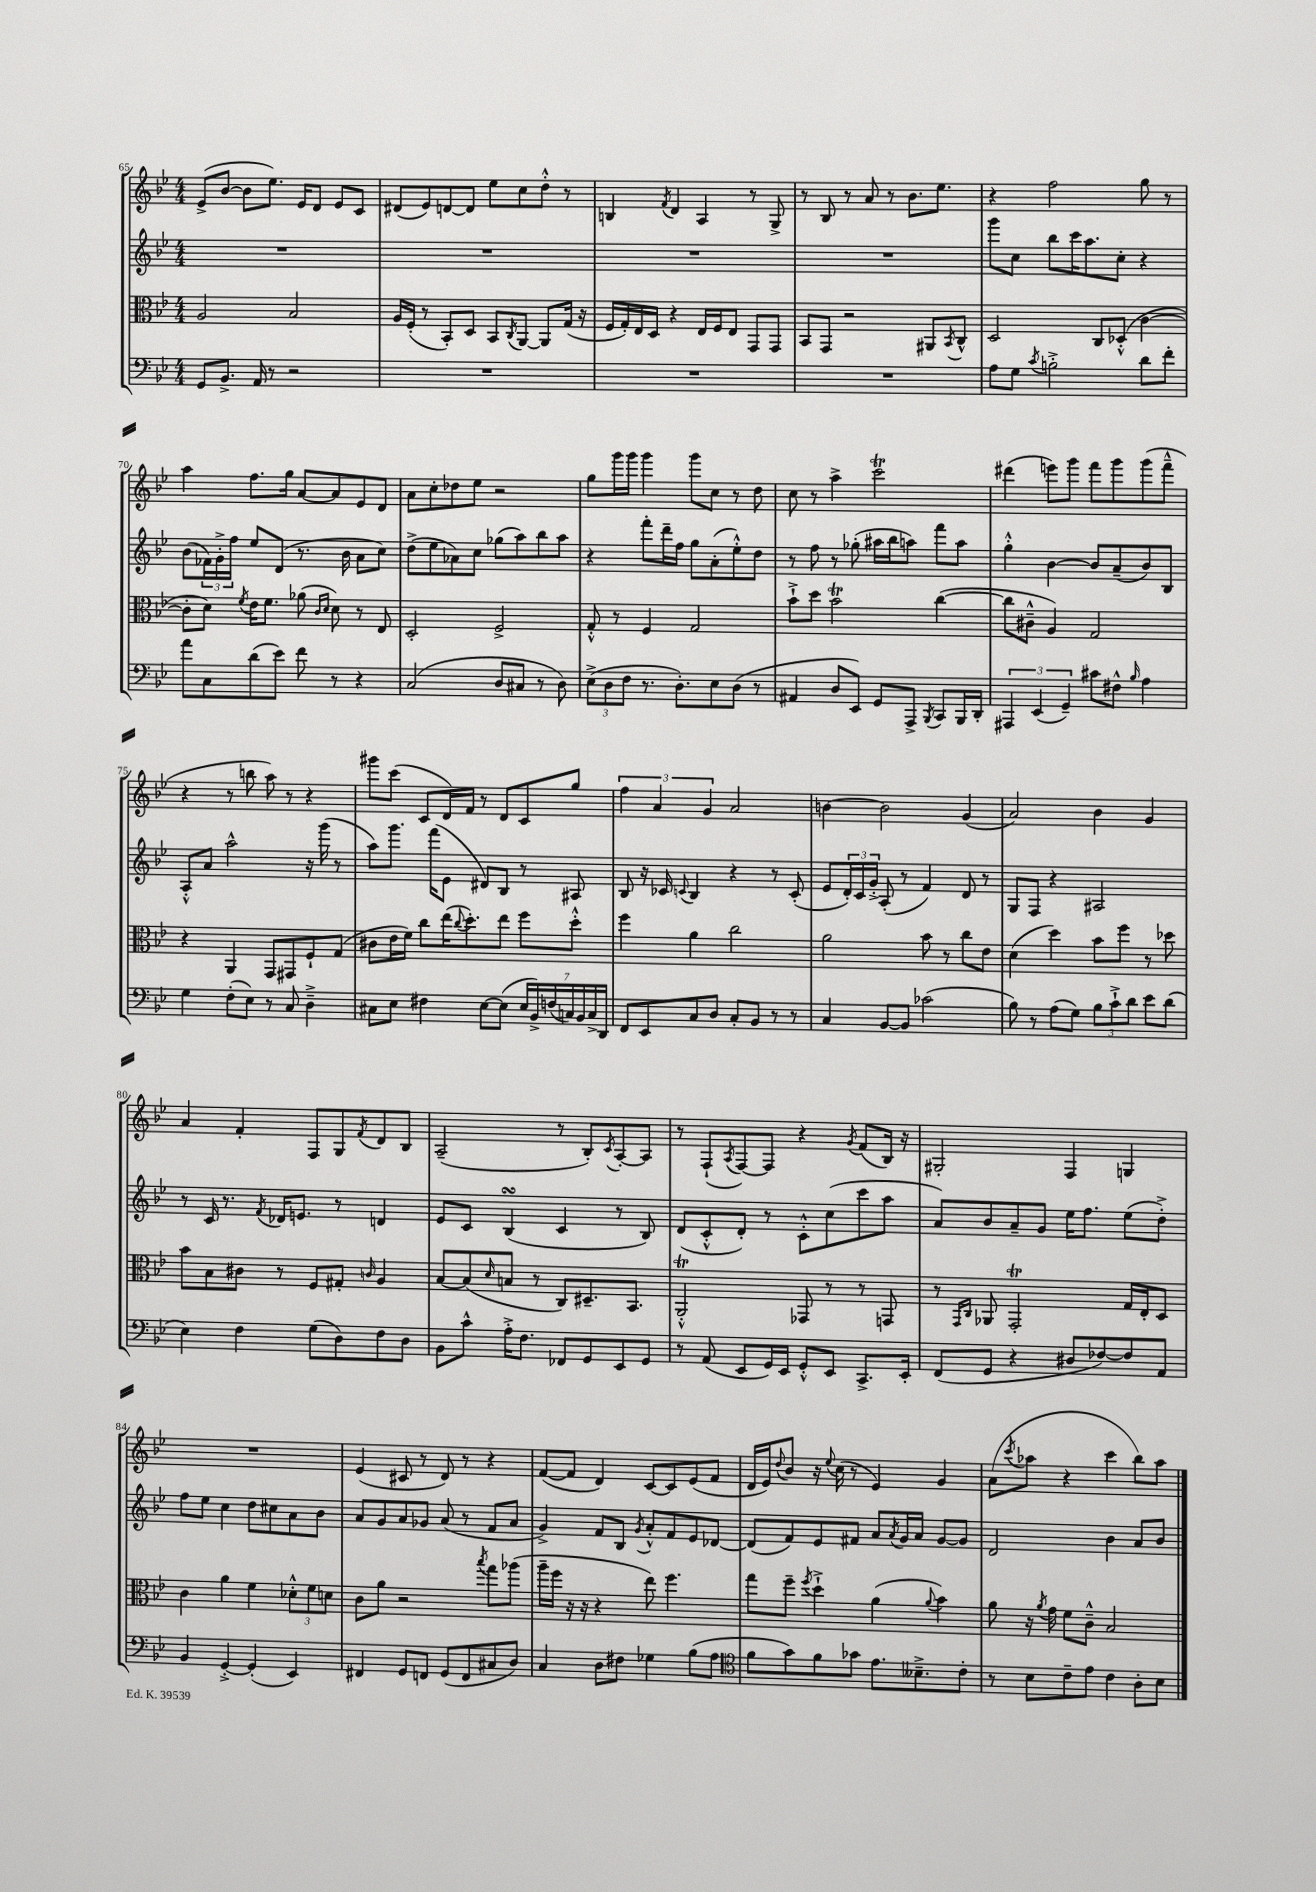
<<
\new StaffGroup <<
\new Staff = "s0" {
    \clef treble \key bes \major \numericTimeSignature \time 4/4
    ees'8->( bes'8~ bes'8 ees''8.) ees'16 d'8 ees'8 c'8 |
    dis'8( ees'8) d'8~ d'8 ees''8 c''8 d''8-.-^ r8 |
    b4 \acciaccatura { f'8 } d'4 a4 r8 g8-> |
    r8 bes8 r8 a'8 r8 bes'8. ees''8. |
    r4 f''2 g''8 r8 |
    a''4 f''8. g''16 a'8~ a'8 ees'8 d'8 |
    a'8 c''8-. des''8 ees''8 r2 |
    g''8 g'''16 g'''16 g'''4 g'''8 c''8 r8 d''8 |
    c''8 r8 a''4-> c'''2\trill |
    dis'''4( e'''8) g'''8 f'''8 g'''8 g'''8( f'''8---^ |
    r4 r8 b''8 a''8) r8 r4 |
    gis'''8 c'''8( c'8 d'16) f'16 r8 d'8 c'8 g''8 |
    \tuplet 3/2 { f''4 a'4 g'4 } a'2 |
    b'4~ b'2 g'4( |
    a'2) bes'4 g'4 |
    a'4 f'4-. f8 g8 \acciaccatura { f'8 } d'8 bes8 |
    a2--( r8 bes8-.) \acciaccatura { c'8 } a8~-. a8 |
    r8 f8-!( \acciaccatura { a8 } f8~) f8 r4 \acciaccatura { g'8 } f'8( bes16) r16 |
    gis2-. f4 g4 |
    R1 |
    ees'4( cis'8 r8 d'8) r8 r4 |
    f'8~( f'8 d'4) c'8~ c'8 ees'8( f'8 |
    d'16 ees'16) \appoggiatura { d''8 } bes'8 r16 \appoggiatura { ees''8 } c''16( r8 ees'4) g'4 |
    a'8( \acciaccatura { c'''8 } aes''8 r4 c'''4 bes''8) aes''8 \bar "|." |
}
\new Staff = "s1" {
    \clef treble \key bes \major \numericTimeSignature \time 4/4
    R1 |
    R1 |
    R1 |
    R1 |
    g'''8 c''8 bes''8 c'''16 a''8. c''8-. r4 |
    bes'8( \tuplet 3/2 { fes'16) g'16-.-> f''16 } ees''8 d'8( r8. bes'16 a'8 c''8) |
    d''8->( ees''8 aes'8) c''8 ges''8( a''8) bes''8 a''8 |
    r4 f'''8-. d'''16-- f''16 g''8 a'8-.( ees''8-.-^) d''8 |
    r8 f''8 r8 ges''8-.( ais''16 bes''16 a''8) f'''8 a''8 |
    g''4-.-^ bes'4~ bes'8 a'8--( bes'8) bes8 |
    a8-.-^ a'8 a''2-^ r16 g'''16( r8 |
    a''8) g'''8. f'''16( ees'8 dis'8) bes8 r8 ais8 |
    bes8 r16 ces'16 \appoggiatura { c'8 } bes4 r4 r8 c'8-.( |
    ees'8 \tuplet 3/2 { d'16-.) c'16 g'16-.-> } a8-.( r8 f'4) d'8 r8 |
    g8 f8 r4 ais2 |
    r8 c'16 r8. \acciaccatura { f'8 } des'16 e'8. r8 d'4 |
    ees'8 c'8 bes4\turn( c'4 r8 bes8) |
    d'8( c'8-.-^ d'8-.) r8 c'8-.-^ c''8( c'''8 a''8 |
    a'8) bes'8 a'8-- g'8 ees''16 f''8. ees''8( d''8-.->) |
    f''8 ees''8 c''4 d''8 cis''8 a'8 bes'8 |
    a'8 g'8 a'8 ges'8 a'8( r8 f'8 a'8 |
    g'4->) f'8 bes8 \acciaccatura { g'8 } a'8-.-^ f'8 ees'8 des'8~ |
    des'8( f'8) ees'8 fis'8 a'8 \acciaccatura { a'8 } g'16 a'16 g'8~ g'8 |
    d'2 bes'4 a'8 bes'8 \bar "|." |
}
\new Staff = "s2" {
    \clef alto \key bes \major \numericTimeSignature \time 4/4
    a2 bes2 |
    a16 f16-.( r8 bes,8-.) d8 bes,8 \acciaccatura { c8 } a,8~ a,8 g16( r16 |
    f16 g16-.) ees16 d16 r4 ees16 f16 ees8 g,8 g,8 |
    bes,8 g,8 r2 ais,8 \acciaccatura { bes,8 } c8-^ |
    d2 c8 des8-.-^( c'4~ |
    c'8-. d'8) \acciaccatura { f'8 } ees'16 f'8. aes'8( \grace { c'16 d'16 } d'8) r8 ees8 |
    d2-. f2-> |
    g8-.-^ r8 f4 g2 |
    bes'8-!-> d''8 bes'2\trill c''4~( |
    c''8 cis'8---^ a4) g2 |
    r4 a,4 g,8 gis,8 f8-! g8( |
    cis'8 ees'16 f'16) c''8 ees''16( \appoggiatura { c''8 } d''8.-.) ees''8 f''8 d''8-.-^ |
    f''4 a'4 c''2 |
    a'2 bes'8 r8 c''8 ees'8 |
    d'4( d''4) bes'8 f''8 r8 des''8 |
    bes'8 bes8 cis'8 r8 f8 gis8-. \grace { c'16 } a4 |
    bes8~ bes8( \grace { d'16 } b8 r8 c8) dis8.-- bes,8. |
    a,2-.-^\trill ges,8 r8 r8 g,8 |
    r8 \grace { g,16 c16 } aes,8 g,2-.\trill g16 ees16-. d8 |
    c'4 a'4 f'4 \tuplet 3/2 { des'8-.-^ f'8 d'8 } |
    c'8 a'8 r2 \acciaccatura { bes''8 } g''8 aes''8( |
    a''16-- f''16 r16 r16 r4 ees''8) f''4. |
    g''8 f''8-- \acciaccatura { f''8 } d''4-!-> a'4( \appoggiatura { a'8 } bes'4) |
    a'8 r16 \acciaccatura { a'8 } g'16 f'8 c'8---^ bes2 \bar "|." |
}
\new Staff = "s3" {
    \clef bass \key bes \major \numericTimeSignature \time 4/4
    g,8 bes,8.-> a,16 r8 r2 |
    R1 |
    R1 |
    R1 |
    a8 g8 \acciaccatura { c'8 } b2-.-> d'8 f'8-. |
    a'8 c8 d'8( ees'8) f'8 r8 r4 |
    c2( d8 cis8 r8 d8) |
    \tuplet 3/2 { ees8->( d8 f8 } r8. d8.-.) ees8 d8( r8 |
    ais,4 d8 ees,8) g,8 a,,8-> \acciaccatura { bes,,8 } c,8 bes,,16 d,16-. |
    \tuplet 3/2 { ais,,4 ees,4( g,4--) } cis'8 fis8-^ \grace { bes16 } a4 |
    g4 f8-.( ees8) r8 c8 d4---> |
    cis8 ees8 fis4 ees8~ ees8( \tuplet 7/4 { ees16 bes,16->) f16( c16) bes,16 c16-> d,16 } |
    f,8 ees,8 c8 d8 c8-. bes,8 r8 r8 |
    c4 bes,8~ bes,8 ces'2( |
    bes8) r8 a8( g8) \tuplet 3/2 { bes8 c'8-!-> d'8 } ees'8 d'8( |
    ees4) f4 g8( d8) f8 d8 |
    bes,8 c'8-^ a16-.-> f8. fes,8 g,8 ees,8 g,8 |
    r8 a,8( ees,8 g,16) ees,16 g,8-.-^ ees,8 c,8.-> ees,16-. |
    f,8( g,8 r4 dis8 fes8~) fes8 a,8 |
    bes,4 g,4~-.-> g,4-.( ees,4) |
    fis,4 g,8 f,8 g,8( f,8 cis8 d8) |
    c4 d8 fis8 ges4 bes8( a8 |
    \clef tenor f'8 g'8) f'8 ges'8 ees'8. beses8.---> c'8-. |
    r8 bes8 c'8-- ees'8 c'4 a8-. bes8 \bar "|." |
}
>>
>>
\layout { \context { \Score currentBarNumber = #65 } }
